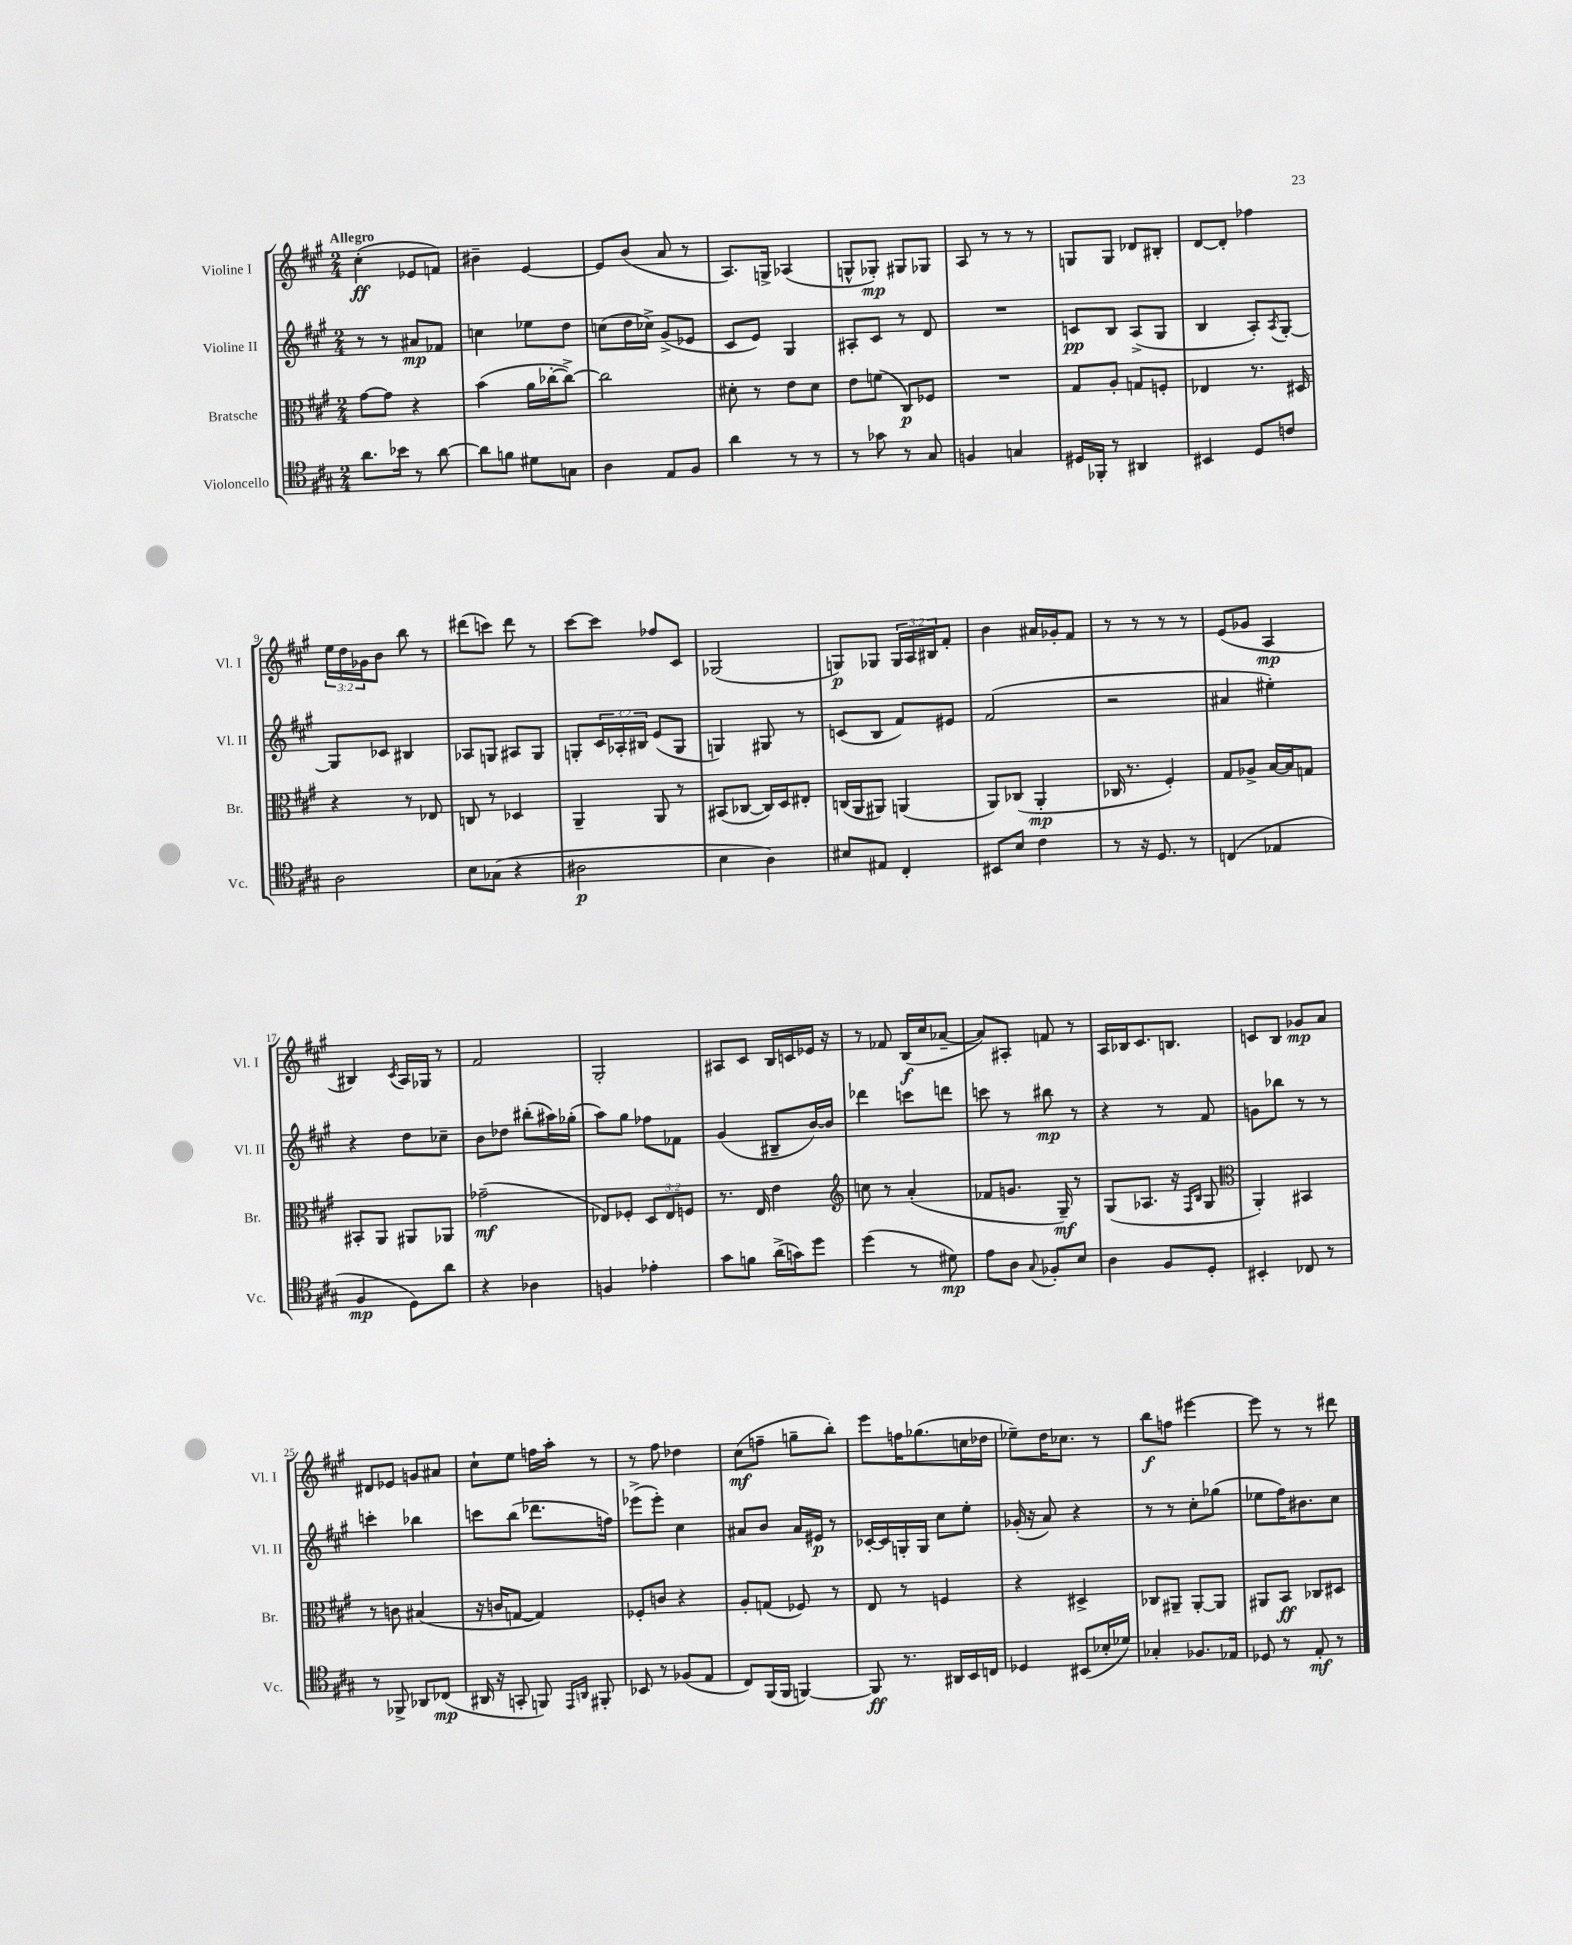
<<
\new StaffGroup <<
\new Staff = "s0" \with { instrumentName = "Violine I" shortInstrumentName = "Vl. I" } {
    \clef treble \key a \major \numericTimeSignature \time 2/4 \override Staff.TupletNumber.text = #tuplet-number::calc-fraction-text \tempo "Allegro"
    cis''4-.\ff( ees'8 f'8) |
    bis'4-- e'4~ |
    e'8 b'8( a'8 r8 |
    a8.) g16-> aes4( |
    g8-^ ges8-.\mp) gis8 ges8 |
    a8 r8 r8 r8 |
    g8 g8 des'8 bis8-. |
    d'8~ d'8-. fes''4 |
    \tuplet 3/2 { e''16 d''16 ges'16 } b'8 b''8 r8 |
    dis'''8( c'''8) dis'''8 r8 |
    cis'''8~ cis'''8 fes''8 cis'8 |
    ges2( |
    g8\p) ges8 \tuplet 3/2 { ges16 a16 bis16 } fis'8-. |
    b'4 ais'16 ges'16-. fis'8 |
    r8 r8 r8 r8 |
    e'8( ges'8 a4\mp |
    bis4) \acciaccatura { cis'8 } a16 ges16 r8 |
    fis'2 |
    gis2-. |
    ais8 cis'8 b16 c'16 ees'16 r16 |
    r8 fes'8 b16\f( cis''16 aes'8~-- |
    aes'8) ais8-. f'8 r8 |
    a16 bes16 cis'8. b8. |
    c'8 b8 ges'8\mp a'8 |
    dis'8 ees'8 g'8 ais'8 |
    cis''8-! e''8 f''16 a''16-. r8 |
    r8 fis''8 des''4 |
    cis''8\mf( f''8-- g''8-- b''8-.) |
    e'''8 f''16 ges''8.( c''16 des''16 |
    ees''8--) d''16 ces''8. r8 |
    b''8\f f''8 eis'''4~ |
    eis'''8 r8 r8 dis'''8 \bar "|." |
}
\new Staff = "s1" \with { instrumentName = "Violine II" shortInstrumentName = "Vl. II" } {
    \clef treble \key a \major \numericTimeSignature \time 2/4 \override Staff.TupletNumber.text = #tuplet-number::calc-fraction-text
    r8 r8 ais'8\mp fes'8 |
    c''4 ees''8 d''8 |
    c''8( d''16 ces''16->) gis'8->( ees'8 |
    cis'8 e'8) gis4 |
    ais8-. cis'8 r8 d'8 |
    R2 |
    c'8\pp b8 a8->( gis8 |
    b4 a8-.) \acciaccatura { a8 } gis8~-. |
    gis8 ces'8 bis4 |
    aes8 g8 ais8 g8 |
    g8-. \tuplet 3/2 { cis'16 aes16-. bis16 } e'8( g8 |
    g4) gis8 r8 |
    c'8( b8 fis'8) eis'8 |
    fis'2( |
    r2 |
    ais'4 eis''4-.) |
    r4 d''8 ces''8-- |
    b'8 des''8 bis''8-.( ais''16) ges''16-.( |
    a''8) gis''8 fes''8 fes'8 |
    gis'4( bis8-- b'16~) b'16 |
    des'''4 c'''8 d'''8 |
    c'''8 r8 bis''8\mp r8 |
    r4 r8 fis'8 |
    g'8 bes''8 r8 r8 |
    c'''4-. bes''4 |
    c'''8 b''8( des'''8. f''16) |
    ees'''8->( ees'''8-.) cis''4 |
    ais'8 b'8 ais'16 eis'16\p r8 |
    ces'16~-. ces'16 g16-. g16 cis''8 e''8-. |
    ges'16-.( r16 a'8) r4 |
    r8 r8 cis''8-. ges''8( |
    ees''8 fis''16) bis'8. cis''8 \bar "|." |
}
\new Staff = "s2" \with { instrumentName = "Bratsche" shortInstrumentName = "Br." } {
    \clef alto \key a \major \numericTimeSignature \time 2/4 \override Staff.TupletNumber.text = #tuplet-number::calc-fraction-text
    gis'8~ gis'8 r4 |
    b'4( a'16 ces''16~-. ces''8~->) |
    ces''2 |
    dis'8-. r8 e'8 dis'8 |
    e'8 f'8( cis8\p) fes8 |
    R2 |
    gis8 a8-. g8 f8-. |
    ees4 r8. dis16 |
    r4 r8 ees8 |
    c8 r8 des4 |
    a,4-- a,8 r8 |
    bis,8( ces8~ ces16) d16 eis8-. |
    c16( a,16 ais,8) a,4( |
    a,8) ces8( a,4-.\mp |
    ces16 r8. fis4-.) |
    gis8 aes8-> b16~ b16 g8 |
    bis,8-. a,8 ais,8 aes,8 |
    ges'2--\mf( |
    ees8) fes8-. \tuplet 3/2 { d8 ees8 f8 } |
    r8. e16 e'4 |
    \clef treble c''8 r8 a'4-.( |
    fes'8 g'8. gis16--\mf) r8 |
    gis8( aes8. r16 \grace { fis16 b16 } gis8 |
    \clef alto a,4-.) bis,4 |
    r8 c'8 bis4( |
    r16 c'16 g8~ g4) |
    fes8-. c'8 r4 |
    a8-. g8( fes8) r8 |
    e8 r8 f4 |
    r4 dis4-> |
    ces8 ais,8-- ais,8~-. ais,8 |
    ais,8 b,8\ff ces8 dis8 \bar "|." |
}
\new Staff = "s3" \with { instrumentName = "Violoncello" shortInstrumentName = "Vc." } {
    \clef tenor \key a \major \numericTimeSignature \time 2/4
    a'8. bes'16 r8 a'8~ |
    a'8 f'8 dis'8 g8 |
    a4 e8 fis8 |
    a'4 r8 r8 |
    r8 ges'8 r8 gis8 |
    f4 g4 |
    dis16 fes,16-. r8 ais,4 |
    bis,4 d8 c'8 |
    a2 |
    b8 ges8( r4 |
    ais2\p |
    b4 a4) |
    bis8 eis8 cis4-. |
    bis,8 b8 cis'4 |
    r8 r16 d8. r8 |
    c4( ees4 |
    fis4\mp d8) a'8 |
    r4 aes4 |
    f4 ees'4-. |
    gis'8 f'8 a'16->( g'16) d''8 |
    d''4( r8 dis'8\mp) |
    e'8 a8 \appoggiatura { gis8 } fes8-. b8 |
    a4 fis8 d8-. |
    bis,4-. ces8 r8 |
    r8 fes,8-> aes,8 ces8\mp( |
    ais,16 r16 g,8-. f,8) \grace { e,16 a,16 } fis,8-. |
    bes,8 r8 fes8( e8 |
    cis8) fis,16( fis,16 f,4~) |
    f,8\ff r8. ais,16 b,16 c16 |
    des4 bis,8( bes16-. des'16) |
    ges4-. fes8. ees16 |
    des8 r8 e8-.\mf r8 \bar "|." |
}
>>
>>
